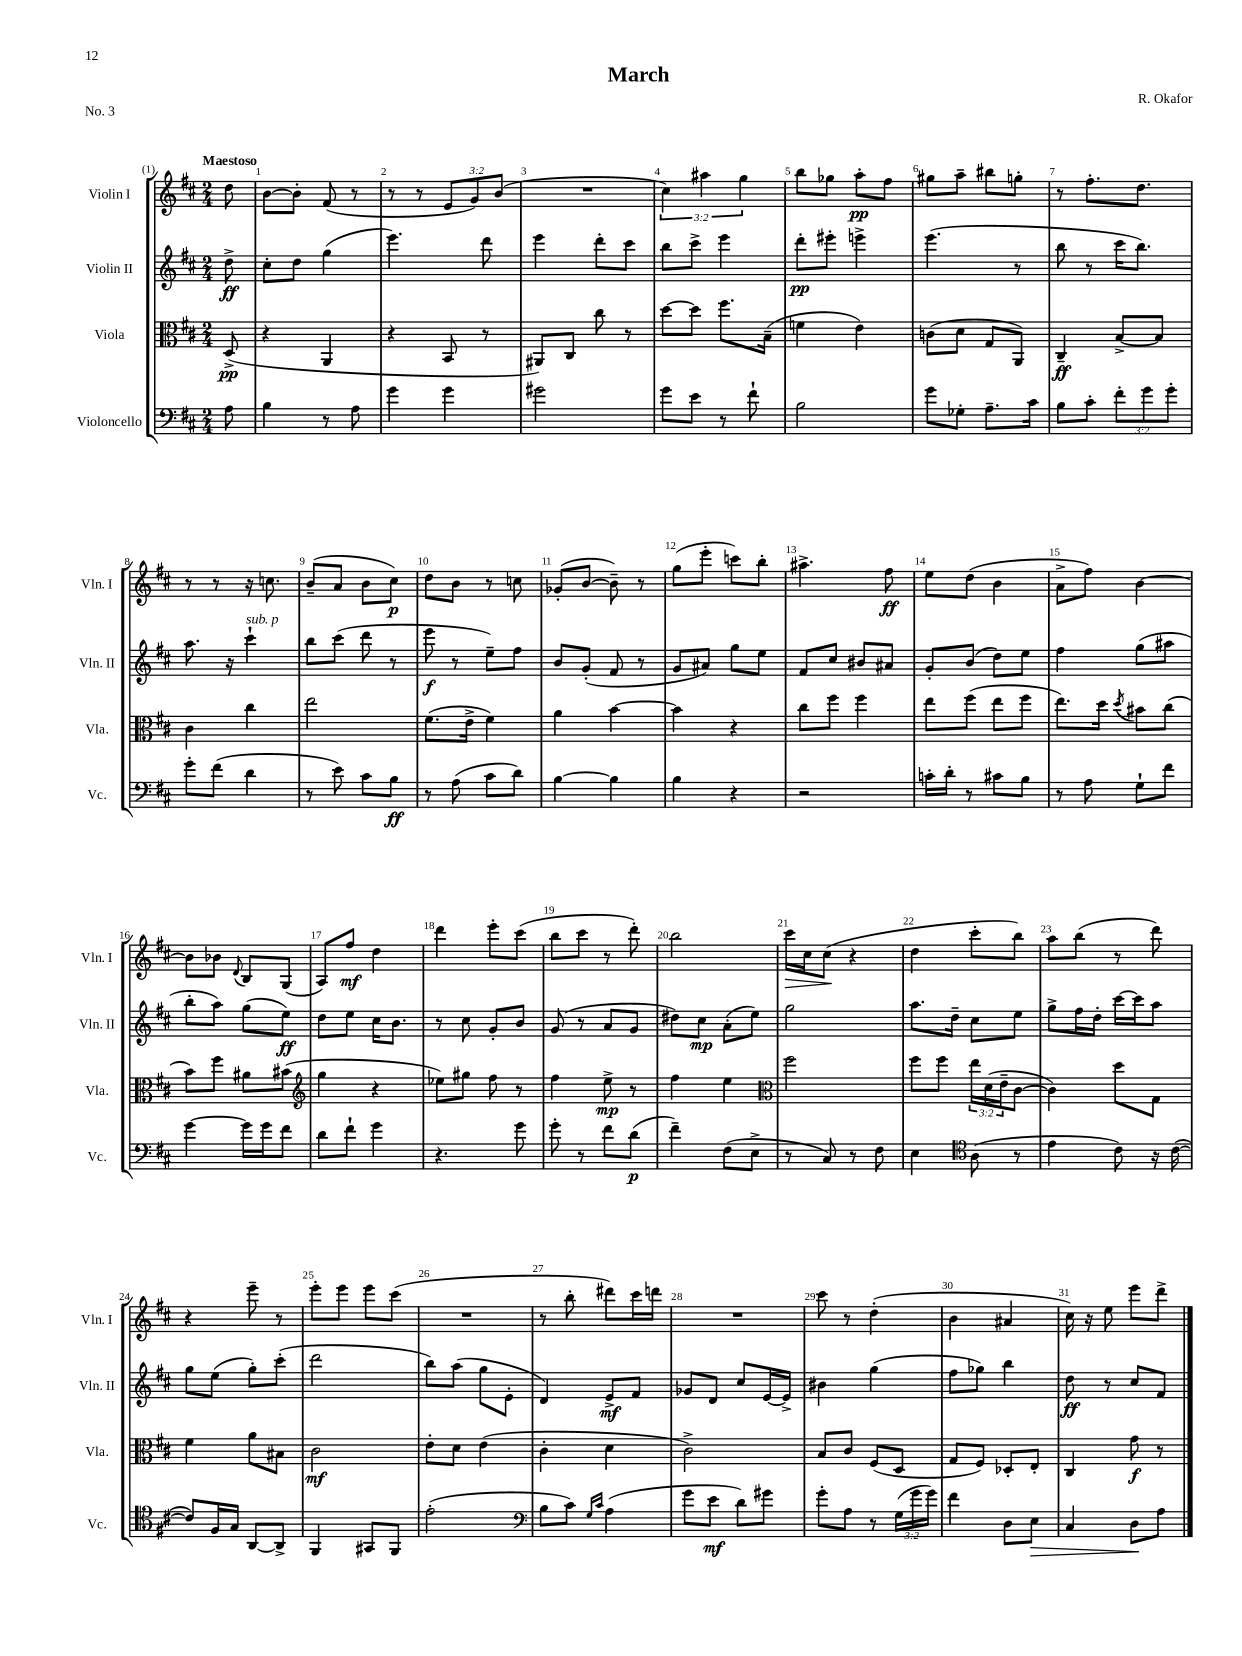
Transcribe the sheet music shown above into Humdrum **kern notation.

**kern	**kern	**kern	**kern
*staff4	*staff3	*staff2	*staff1
*clefF4	*clefC3	*clefG2	*clefG2
*k[f#c#]	*k[f#c#]	*k[f#c#]	*k[f#c#]
*M2/4	*M2/4	*M2/4	*M2/4
8A	(8D^	8dd^	8dd
=	=	=	=
4B	4r	8cc#'	[8b
.	.	8dd	8b']
8r	4AA	(4gg	(8f#
8A	.	.	8r
=	=	=	=
4g	4r	4.eee)	8r
.	.	.	8r
4g	8BB	.	12e
.	.	.	12g)
.	8r	8ddd	.
.	.	.	(12b
=	=	=	=
2g#	8AA#)	4eee	2r
.	8C#	.	.
.	8cc#	8ddd'	.
.	8r	8ccc#	.
=	=	=	=
8g	[8dd	8bb	6cc#)
8e	8dd]	8ccc#^	.
.	.	.	6aa#
8r	8.ff#	4eee	.
.	.	.	6gg
8f#`	.	.	.
.	(16B~	.	.
=	=	=	=
2B	4f	8ddd'	8bb
.	.	8eee#'	8gg-
.	4e)	4eee^	8aa'
.	.	.	8ff#
=	=	=	=
8g	(8c	(4.eee	8gg#
8G-'	8d	.	8aa~
8.A~	8G	.	8bb#
.	8AA)	8r	8gg'
16c#	.	.	.
=	=	=	=
8B	4C#~	8bb	8r
8c#'	.	8r	8.ff#'
12f#'	[8B^	16ccc#	.
.	.	8.bb)	8.dd
12g	.	.	.
.	8B]	.	.
12g'	.	.	.
=	=	=	=
8g'	4c#	8.aa	8r
(8f#	.	.	8r
.	.	16r	.
4d	4cc#	4ccc#`	16r
.	.	.	8.cc
=	=	=	=
8r	2ee	8bb	(8b~
8e)	.	(8ccc#	8a
8c#	.	8ddd	8b
8B	.	8r	8cc#)
=	=	=	=
8r	(8.f#	8eee	8dd
(8A	.	8r	8b
.	16e^	.	.
8c#	4f#)	8ee~)	8r
8d)	.	8ff#	8cc
=	=	=	=
[4B	4a	8b	(8g-'
.	.	(8g'	[8b
4B]	[4b	8f#	8b~])
.	.	8r	8r
=	=	=	=
4B	4b]	8g	(8gg
.	.	8a#)	8eee'
4r	4r	8gg	8ccc)
.	.	8ee	8bb'
=	=	=	=
2r	8cc#	8f#	4.aa#^
.	8ff#	8cc#	.
.	4ff#	8b#	.
.	.	8a#	8ff#
=	=	=	=
16c'	8ee	8g'	8ee
16d'	.	.	.
8r	(8ff#	(8b	(8dd
8c#	8ee	8dd)	4b
8B	8ff#	8ee	.
=	=	=	=
8r	8.ee)	4ff#	8a^
8A	.	.	8ff#)
.	16dd	.	.
.	8qdd	.	.
8G`	8b#	(8gg	[4b
8f#	(8cc#	8aa#	.
=	=	=	=
[4g	8b)	8bb'	8b]
.	8ff#	8aa)	8b-
.	.	.	8qqd
16g]	8a#	(8gg	8B
16g	.	.	.
8f#	(8b#	8ee)	(8G
=	=	=	=
*	*clefG2	*	*
8d	4gg	8dd	8A)
8f#`	.	8ee	8ff#
4g	4r	16cc#	4dd
.	.	8.b	.
=	=	=	=
4.r	8ee-)	8r	4ddd
.	8gg#	8cc#	.
.	8ff#	8g'	8eee'
8g	8r	8b	(8ccc#
=	=	=	=
8g'	4ff#	(8g	8bb
8r	.	8r	8ccc#
8f#	8ee^	8a	8r
(8d	8r	8g	8ddd')
=	=	=	=
4f#~)	4ff#	8dd#)	2bb
.	.	8cc#	.
(8F#	4ee	(8a'	.
8E^	.	8ee)	.
=	=	=	=
*	*clefC3	*	*
8r	2ff#	2gg	16ccc#
.	.	.	16cc#
8C#)	.	.	(8cc#
8r	.	.	4r
8F#	.	.	.
=	=	=	=
4E	8ff#	8.aa	4dd
.	8ff#	.	.
.	.	16dd~	.
*clefC4	*	*	*
(8A	24ee	8cc#	8ccc#'
.	(24d	.	.
.	24e~	.	.
8r	[8c#	8ee	8bb)
=	=	=	=
4e	4c#])	8gg^	8aa
.	.	16ff#	(8bb
.	.	16dd'	.
8c#)	8dd	[16ccc#	8r
.	.	16ccc#]	.
16r	8G	8aa	8ddd)
([16c#	.	.	.
=	=	=	=
8c#])	4f#	8gg	4r
16F#	.	(8ee	.
16G	.	.	.
[8AA	8a	8gg')	8eee~
8AA^]	8B#	(8ccc#'	8r
=	=	=	=
4FF#	2c#	2ddd	8eee'
.	.	.	8eee
8GG#	.	.	8eee
8FF#	.	.	(8ccc#
=	=	=	=
(2e'	8e'	8bb)	2r
.	8d	(8aa	.
.	(4e	8gg	.
.	.	8e'	.
=	=	=	=
*clefF4	*	*	*
8B	4c#'	4d)	8r
8c#)	.	.	8bb'
16qqG	.	.	.
16qqc#	.	.	.
(4A	4d	8e^	8ddd#)
.	.	8f#	16ccc#
.	.	.	16ddd
=	=	=	=
8g	2c#^)	8g-	2r
8e	.	8d	.
8d)	.	8cc#	.
8g#	.	[16e	.
.	.	16e^]	.
=	=	=	=
8g'	8B	4b#	8ccc#
8A	8c#	.	8r
8r	(8F#	(4gg	(4dd'
(24G	8D	.	.
24g	.	.	.
24g)	.	.	.
=	=	=	=
4f#	8G	8ff#	4b
.	8F#)	8gg-)	.
8D	8D-'	4bb	4a#
8E	8E'	.	.
=	=	=	=
4C#	4C#	8dd	16cc#)
.	.	.	16r
.	.	8r	8ee
8D	8g	8cc#	8eee
8A	8r	8f#	8ddd^
==	==	==	==
*-	*-	*-	*-
